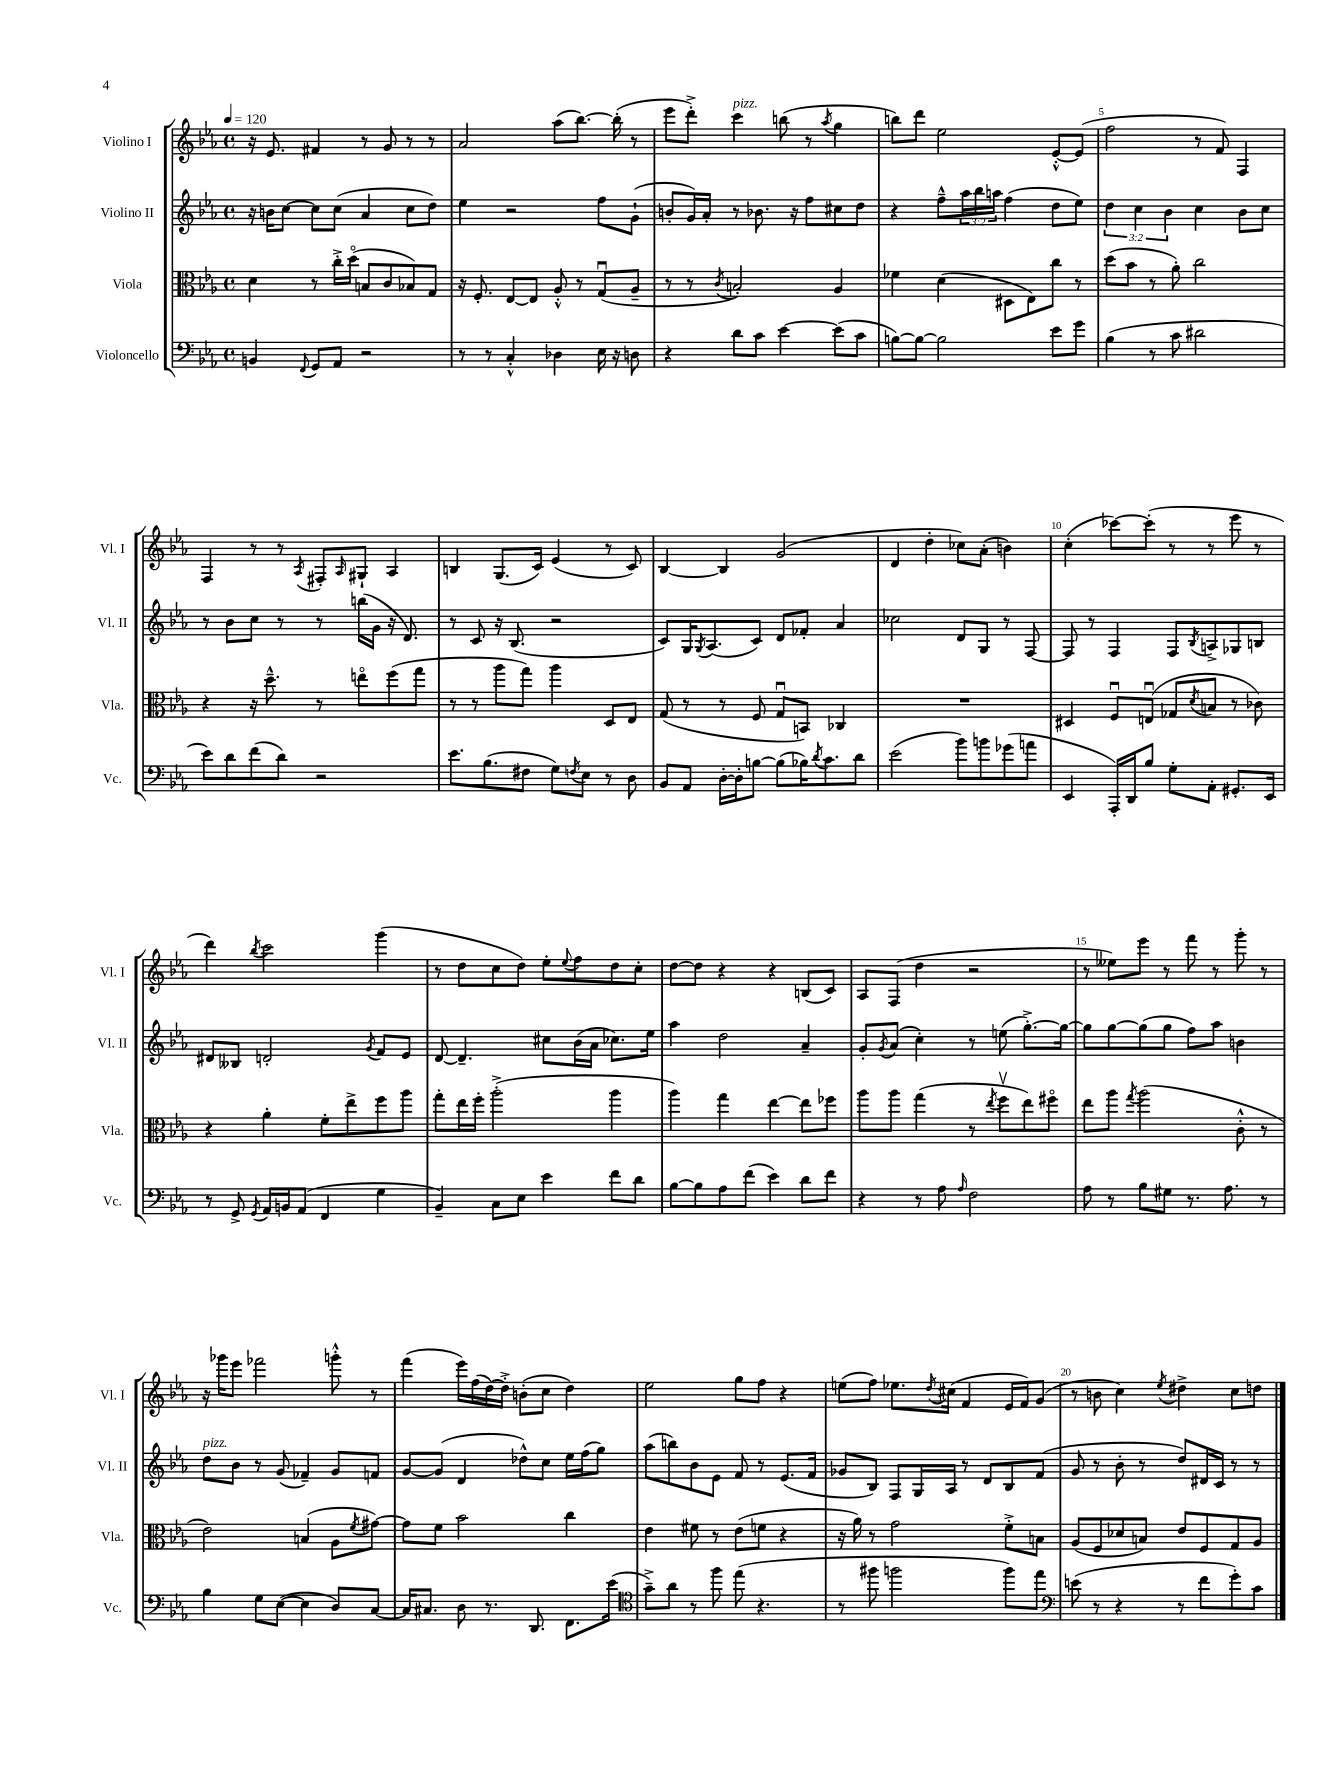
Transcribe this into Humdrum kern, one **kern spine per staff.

**kern	**kern	**kern	**kern
*staff4	*staff3	*staff2	*staff1
*clefF4	*clefC3	*clefG2	*clefG2
*k[b-e-a-]	*k[b-e-a-]	*k[b-e-a-]	*k[b-e-a-]
*M4/4	*M4/4	*M4/4	*M4/4
*met(c)	*met(c)	*met(c)	*met(c)
*MM120	*MM120	*MM120	*MM120
4BB	4d	16r	16r
.	.	16b	8.e-
.	.	[8cc	.
8qqFF	.	.	.
8GG	8r	8cc]	4f#
8AA-	16cc'^	(8cc	.
.	(16ddo	.	.
2r	8B	4a-	8r
.	8c	.	8g
.	8B-)	8cc	8r
.	8G	8dd)	8r
=	=	=	=
8r	16r	4ee-	2a-
.	8.F'	.	.
8r	.	.	.
4C'^^	[8E-	2r	.
.	8E-]	.	.
4D-	8A-'^^	.	(8aa-
.	8r	.	[8.bb-)
16E-	(8Gu	8ff	.
16r	.	.	(16bb-']
8D	8A-~	(8g`	8r
=	=	=	=
4r	8r	8b'	8eee-
.	8r	16g)	8ddd'^)
.	.	16a-'	.
.	8qc	.	.
8d	2B')	8r	4ccc
8c	.	8.b-	.
[4e-	.	.	(8bb
.	.	16r	.
.	.	8ff	8r
.	.	.	8qaa-
(8e-]	4A-	8cc#	4gg
8c	.	8dd	.
=	=	=	=
[8B)	4f-	4r	8bb)
8B_	.	.	8ddd
2B]	(4d	8ff~^^	2ee-
.	.	24aa-	.
.	.	24bb-	.
.	.	24aa	.
.	8D#	(4ff	.
.	8E-)	.	.
8e-	8cc	8dd	[8e-'^^
8g	8r	8ee-)	(8e-]
=	=	=	=
(4B-	(8dd	6dd	2ff
.	8b-	.	.
.	.	6cc	.
8r	8r	.	.
.	.	6b-	.
8c	8a-')	.	.
2d#	2cc	4cc	8r
.	.	.	8f)
.	.	8b-	4F
.	.	8cc	.
=	=	=	=
8e-)	4r	8r	4F
8d	.	8b-	.
(8f	16r	8cc	8r
.	8.dd~^^	.	.
8d)	.	8r	8r
.	.	.	8qA-
2r	8r	8r	8F#'
.	.	.	16qqA-
.	8eeo	(16bb	8G#`
.	.	16g	.
.	(8ff	16r	4A-
.	.	8.d)	.
.	8gg	.	.
=	=	=	=
8.e-	8r	8r	4B
.	8r	8c	.
(8.B-	.	.	.
.	8aa-	16r	(8.G
.	.	(8.B-	.
8F#	8gg)	.	.
.	.	.	16c)
8G)	4aa-	2r	(4e-
8qF	.	.	.
8E-	.	.	.
8r	8D	.	8r
8D	8E-	.	8c)
=	=	=	=
8BB-	(8G	8c)	[4B-
8AA-	8r	16G	.
.	.	8qG	.
.	.	(8.A-	.
[16D'	8r	.	4B-]
16D']	.	.	.
[8B	8F	8c)	.
(8B]	8Gu	8d	(2g
16B-)	8BB)	8f-'	.
8qd	.	.	.
8.c	.	.	.
.	4C-	4a-	.
8d	.	.	.
=	=	=	=
(2e-	1r	2cc-	4d
.	.	.	4dd'
8b-)	.	8d	8cc-)
8b	.	8G	(8a-'
(8g-	.	8r	4b)
8a	.	[8F	.
=	=	=	=
4EE-	4D#	8F]	(4cc'
.	.	8r	.
16AAA-')	8Fu	4F	[8ccc-)
16DD	.	.	.
8B-	(8Eu	.	(8ccc-']
8G'	8G-	8F	8r
.	8qd	8qB-	.
8AA-'	8B	8A^	8r
8.GG#'	8r	8G-	8eee-
.	8c-)	8B	8r
16EE-	.	.	.
=	=	=	=
8r	4r	8d#	4ddd)
8GG^	.	8B--	.
8qGG	.	.	8qbb-
16AA-	4a-'	2d'	2ccc
16BB	.	.	.
(8AA-	.	.	.
4FF	8f'	.	.
.	8ee-^	.	.
.	.	8qg	.
4G	8ff	8f	(4ggg
.	8aa-	8e-	.
=	=	=	=
4BB-~)	8gg'	[8d	8r
.	16ee-	4.d~]	8dd
.	16ff'	.	.
8C	(2aa-'^	.	8cc
8E-	.	.	8dd)
4e-	.	8cc#	8ee-'
.	.	.	8qqee-
.	.	(16b-	8ff
.	.	16a-	.
8f	4aa-	8.cc-)	8dd
8d	.	.	8cc'
.	.	16ee-	.
=	=	=	=
[8B-	4aa-)	4aa-	[8dd
8B-]	.	.	8dd]
8A-	4gg	2dd	4r
(8f	.	.	.
4e-)	[4ee-	.	4r
8d	8ee-]	4a-~	(8B
8f	8ff-	.	8c)
=	=	=	=
4r	8aa-	8g'	8A-
.	.	8qg	.
.	8aa-	(8a-	(8F
8r	(4gg	4cc')	4dd
8A-	.	.	.
16qqA-	.	.	.
2F	8r	8r	2r
.	8qee-	.	.
.	8ffv	(8ee	.
.	8ee-)	[8.gg'^)	.
.	8ff#o	.	.
.	.	16gg_	.
=	=	=	=
8A-	8ee-	8gg]	8r
8r	8aa-	[8gg	8ee--)
.	8qgg	.	.
8B-	(2aa-	(8gg]	8eee-
8G#	.	8gg	8r
8.r	.	8ff)	8fff
.	.	8aa-	8r
8.A-	.	.	.
.	8c'^^	4b	8ggg'
8r	8r	.	8r
=	=	=	=
4B-	2e-)	8dd	16r
.	.	.	16ggg-
.	.	8b-	8eee-
8G	.	8r	2fff-
([8E-	.	(8g	.
4E-]	(4B	4f-~)	.
8D)	8A-	8g	8ggg'^^
.	8qf	.	.
[8C	[8g#)	8f	8r
=	=	=	=
16C]	8g#]	[8g	(4fff
8.C#	.	.	.
.	8f	(8g]	.
8D	2b-	4d	16eee-)
.	.	.	(16ff
8.r	.	.	[16dd)
.	.	.	16dd'^]
.	.	8dd-^^)	(8b'
8.DD	.	.	.
.	.	8cc	8cc
8.FF	4cc	16ee-	4dd)
.	.	(16ff	.
.	.	8gg)	.
(16e-	.	.	.
=	=	=	=
*clefC4	*	*	*
8g~^)	4e-	(8aa-	2ee-
8a-	.	8bb)	.
8r	8f#	8b-	.
8ff	8r	8e-	.
(8ee-	(8e-	8f	8gg
4.r	8f	8r	8ff
.	4r	(8.e-	4r
.	.	16f	.
=	=	=	=
8r	16r	8g-	(8ee
.	16a-)	.	.
8ff#	8r	8B-)	8ff)
2ff	2g	8F	8.ee-
.	.	16G	.
.	.	.	8qdd
.	.	16A-	(16cc#
.	.	8r	4f
.	.	8d	.
8ff)	8f'^	8B-	16e-
.	.	.	16f)
8ee-	8B	(8f	(8g
=	=	=	=
*clefF4	*	*	*
(8e	(8A-	8g	8r
8r	8F	8r	8b
4r	8d-	8b-'	4cc)
.	8B)	8r	.
.	.	.	8qee-
8r	8e-	8dd)	4dd#^
8f	8F	16d#	.
.	.	16c	.
8g')	8G	8r	8cc
8c	8A-	8r	8dd
==	==	==	==
*-	*-	*-	*-
